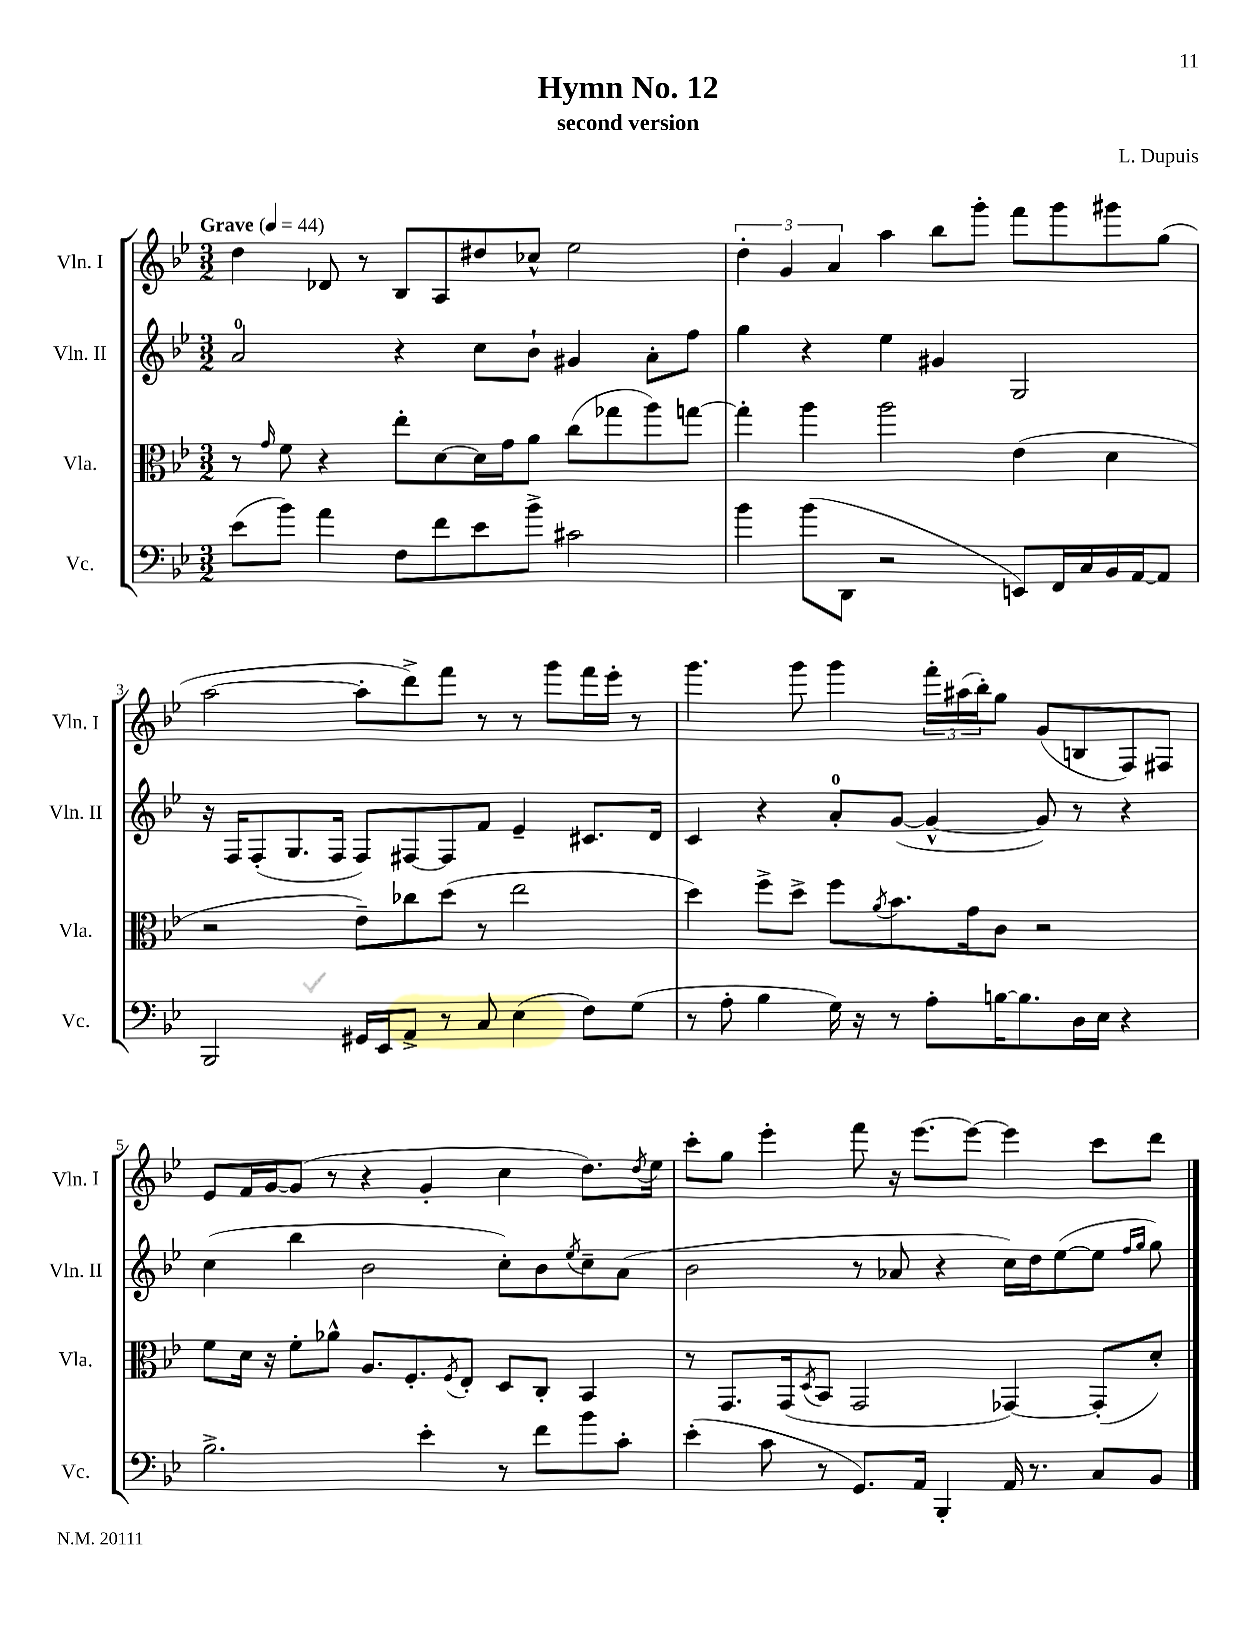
\header { title = "Hymn No. 12" composer = "L. Dupuis" subtitle = "second version" }
<<
\new StaffGroup <<
\new Staff = "s0" \with { instrumentName = "Vln. I" shortInstrumentName = "Vln. I" } {
    \clef treble \key bes \major \numericTimeSignature \time 3/2 \tempo "Grave" 4 = 44
    d''4 des'8 r8 bes8 a8 dis''8 ces''8-^ ees''2 |
    \tuplet 3/2 { d''4-. g'4 a'4 } a''4 bes''8 g'''8-. f'''8 g'''8 gis'''8 g''8( |
    a''2~ a''8-. d'''8->) f'''8 r8 r8 g'''8 f'''16 ees'''16-. r8 |
    g'''4. g'''8 g'''4 \tuplet 3/2 { f'''16-. ais''16( bes''16-.) } g''8 g'8( b8 f8) fis8 |
    ees'8 f'16 g'16~ g'8( r8 r4 g'4-. c''4 d''8.) \acciaccatura { d''8 } ees''16 |
    c'''8-. g''8 ees'''4-. f'''8 r16 ees'''8.~ ees'''8~ ees'''4 c'''8 d'''8 \bar "|." |
}
\new Staff = "s1" \with { instrumentName = "Vln. II" shortInstrumentName = "Vln. II" } {
    \clef treble \key bes \major \numericTimeSignature \time 3/2
    a'2-0 r4 c''8 bes'8-! gis'4 a'8-. f''8 |
    g''4 r4 ees''4 gis'4 g2 |
    r16 f16 f8-.( g8. f16 f8) fis8~ fis8 f'8 ees'4-- cis'8. d'16 |
    c'4 r4 a'8-0-. g'8~( g'4~-^ g'8) r8 r4 |
    c''4( bes''4 bes'2 c''8-.) bes'8 \acciaccatura { ees''8 } c''8-- a'8( |
    bes'2 r8 aes'8 r4 c''16) d''16 ees''8~( ees''8 \grace { f''16 g''16 } g''8) \bar "|." |
}
\new Staff = "s2" \with { instrumentName = "Vla." shortInstrumentName = "Vla." } {
    \clef alto \key bes \major \numericTimeSignature \time 3/2
    r8 \grace { g'16 } f'8 r4 ees''8-. d'8~ d'16 g'16 a'8 c''8( ges''8 a''8) g''8~ |
    g''4-. a''4 a''2 ees'4( d'4 |
    r2 ees'8--) ces''8 d''8( r8 ees''2 |
    d''4) f''8-> d''8-> f''8 \acciaccatura { a'8 } bes'8. g'16 c'8 r2 |
    f'8 d'16 r16 f'8-. aes'8-^ a8. f8.-. \acciaccatura { f8 } ees8-. d8 c8-. bes,4 |
    r8 g,8. g,16( \acciaccatura { d8 } bes,8 g,2 ges,4~) ges,8-.( d'8-.) \bar "|." |
}
\new Staff = "s3" \with { instrumentName = "Vc." shortInstrumentName = "Vc." } {
    \clef bass \key bes \major \numericTimeSignature \time 3/2
    ees'8( bes'8) a'4 f8 f'8 ees'8 bes'8-> cis'2 |
    bes'4 bes'8( d,8 r2 e,8) f,16 c16 bes,16 a,16~ a,8 |
    bes,,2 gis,16 ees,16 a,8-> r8 c8 ees4( f8) g8( |
    r8 a8-. bes4 g16) r16 r8 a8-. b16~ b8. d16 ees16 r4 |
    bes2.-> ees'4-. r8 f'8 bes'8 c'8-. |
    ees'4-.( c'8 r8 g,8.) a,16 bes,,4-. a,16 r8. c8 bes,8 \bar "|." |
}
>>
>>
